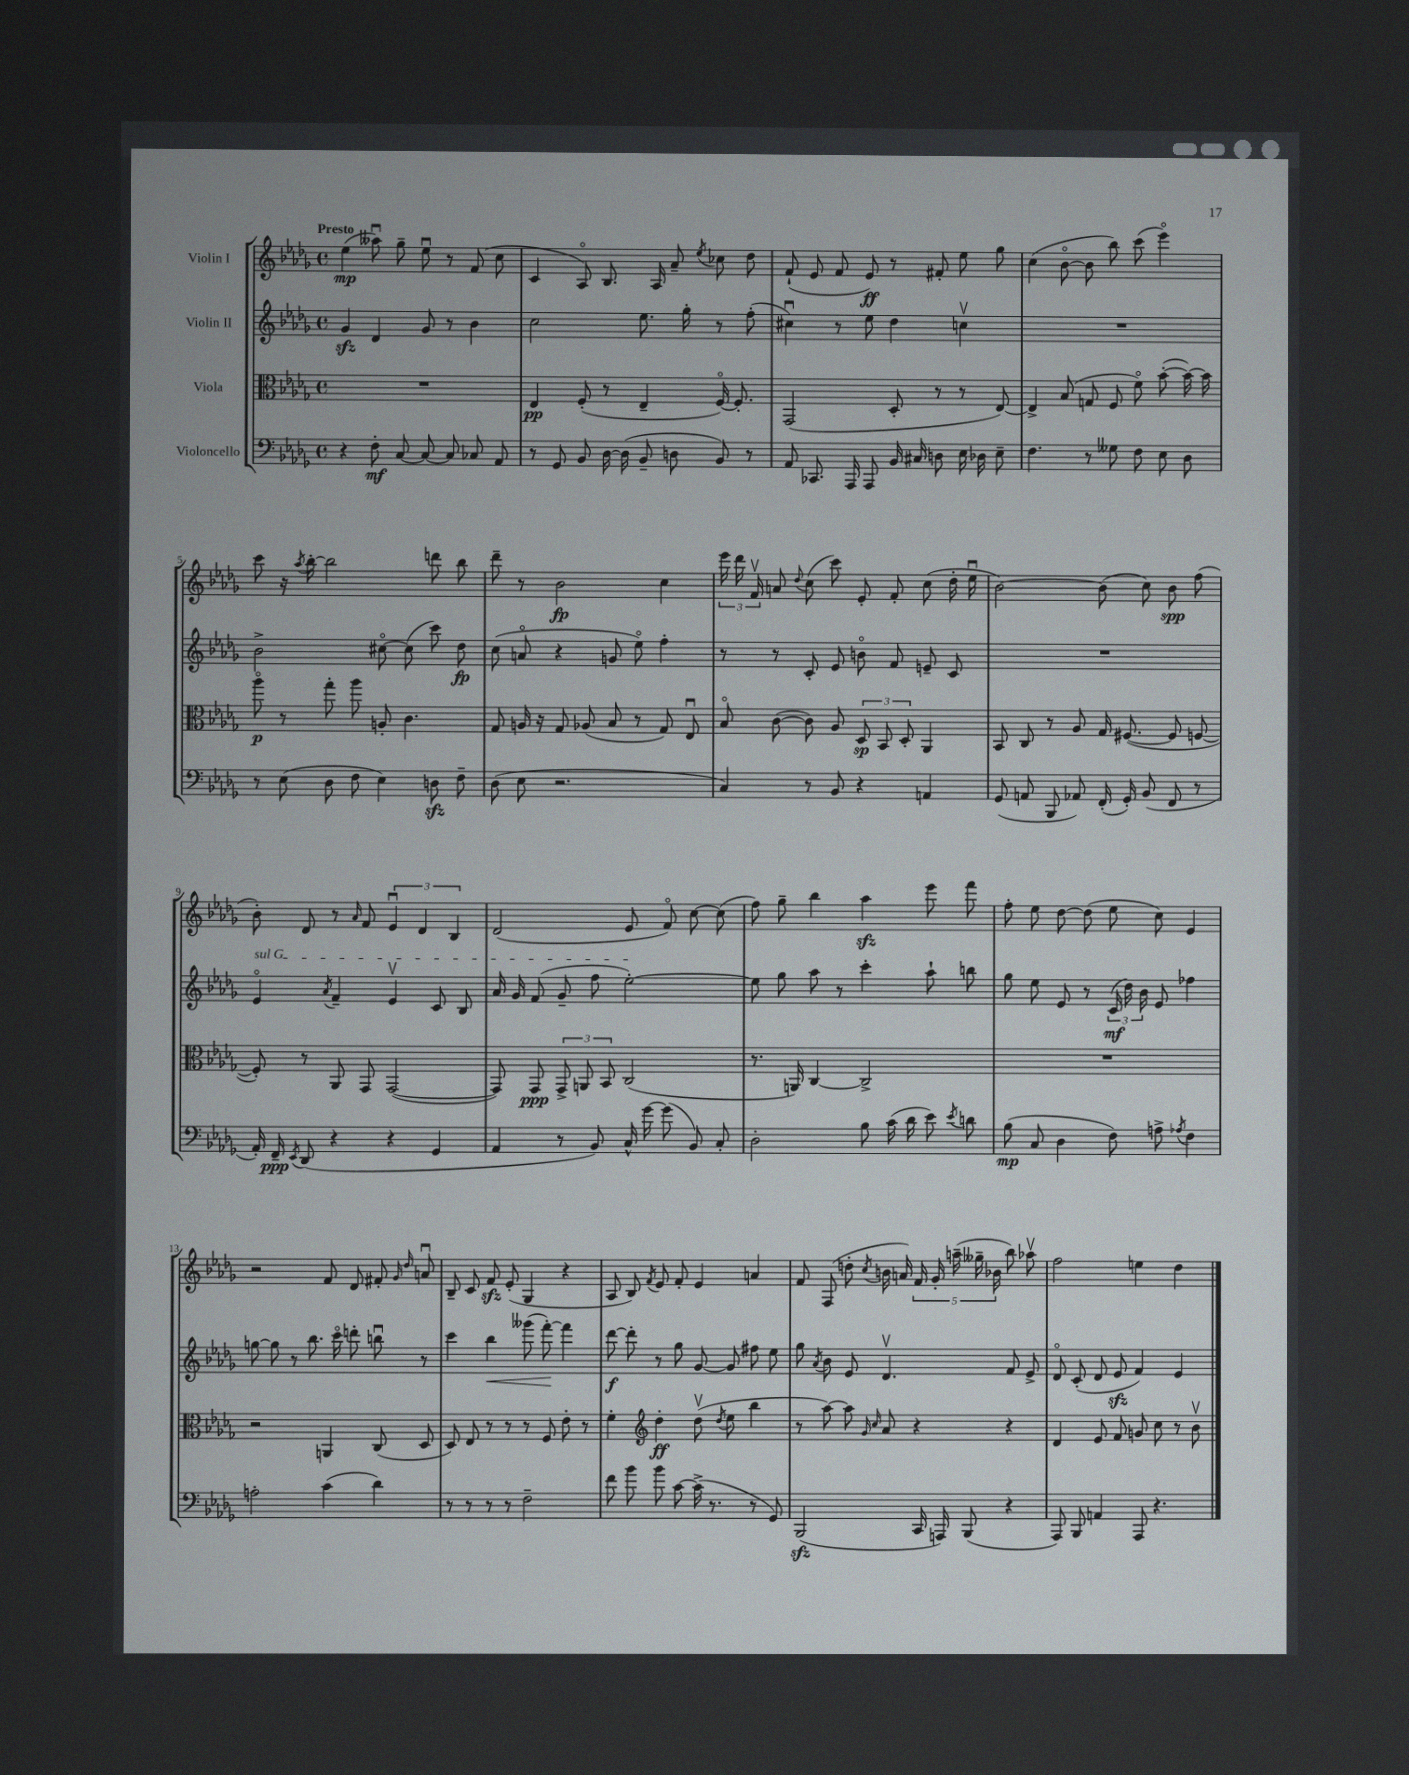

**kern	**kern	**kern	**kern
*staff4	*staff3	*staff2	*staff1
*clefF4	*clefC3	*clefG2	*clefG2
*k[b-e-a-d-g-]	*k[b-e-a-d-g-]	*k[b-e-a-d-g-]	*k[b-e-a-d-g-]
*M4/4	*M4/4	*M4/4	*M4/4
*met(c)	*met(c)	*met(c)	*met(c)
4r	1r	4g-	(4ee-
8F'	.	4d-	8aa--u)
[8C	.	.	8gg-~
8C_	.	8g-	8ee-u
8C]	.	8r	8r
8C-	.	4b-	(8f
8AA-	.	.	8cc
=	=	=	=
8r	4E-	2cc	4c
8GG-	.	.	.
8BB-	(8F'	.	8A-o)
[16D-	8r	.	8.B-
(16D-]	.	.	.
8BB-~	4E-~	8.ee-	.
.	.	.	16A-
8D	.	.	8a-~
.	.	16gg-'	.
.	.	.	8qee-
8BB-)	[16Fo)	8r	8cc-
.	8.F']	.	.
8r	.	(8ff'	8dd-
=	=	=	=
8AA-	(2GG-	4cc#u)	(8f`
8.CC-	.	.	8e-
.	.	8r	8f
16AAA-	.	.	.
8AAA-	.	8ee-	8e-)
16BB-	8D-'	4dd-	8r
16C#	.	.	.
8D	8r	.	8f#'
16E-	8r	4ccv	8ee-
16D-	.	.	.
8E-~	[8E-)	.	8gg-
=	=	=	=
4.F	4E-^]	1r	(4cc
.	(8B-	.	[8b-o
8r	8G	.	8b-]
8G--	8F	.	8bb-)
8F	8fo)	.	(8ccc
8E-	([8b-'	.	4eee-o)
8D-	16b-_)	.	.
.	16b-]	.	.
=	=	=	=
8r	8aa-o	2b-^	8ccc
(8E-	8r	.	16r
.	.	.	8qaa-
.	.	.	[16bb-'
8D-	8gg-'	.	2bb-]
8F	8aa-	.	.
4E-)	8A'	[8cc#o	.
.	4.c	(8cc#]	.
8D	.	8ccc)	8ddd
8F~	.	8dd-	8bb-
=	=	=	=
(8D-	8G-	(8cc	8ddd-~
8E-	16A	8ao	8r
.	16r	.	.
2.r	8G-	4r	2b-
.	(8A-	.	.
.	8B-	8g	.
.	8r	8ee-o)	.
.	8G-)	4ff'	4cc
.	8E-u	.	.
=	=	=	=
4C)	8B-o	8r	24eee-
.	.	.	24ddd-
.	.	.	24fv
.	([8c	8r	8a
.	.	.	8qqdd-
8r	8c])	8c'	(8cc
8BB-	8A-	8e-	8ccc)
4r	12D-	8bo	8e-'
.	12BB-	.	.
.	.	8f	8f'
.	12D-'	.	.
4AA	4AA-	8e~	(8cc
.	.	8c	16dd-'
.	.	.	16ee-u
=	=	=	=
(8GG-	8BB-	1r	[2b-)
8AA	8C	.	.
8BBB-	8r	.	.
8AA-)	8A-	.	.
(16FF'	16G-	.	(8b-]
16GG-')	([8.F#	.	.
(8BB-	.	.	8cc)
8FF	8F#]	.	8b-
8r	[8F	.	(8ff
=	=	=	=
16AA-')	8F'])	4e-o	8b-')
16FF~	.	.	.
8qEE-	.	.	.
(8DD-	8r	.	8d-
.	.	8qa-	.
4r	8AA-	4f~	8r
.	.	.	16qqa-
.	8GG-	.	8f
4r	([2GG-	4e-v	6e-u
.	.	.	6d-
4GG-	.	8c	.
.	.	.	6B-
.	.	8B-	.
=	=	=	=
4AA-	8GG-])	16a-	(2d-
.	.	16g-	.
.	8GG-	(8f	.
8r	12GG-^	8g-~	.
.	12AA	.	.
8BB-)	.	8ff	.
.	12BB-	.	.
16C^^	(2C	[2ee-')	8e-
[16g-	.	.	.
(8g-]	.	.	8fo)
8BB-)	.	.	[8cc
8C'	.	.	(8cc]
=	=	=	=
2D-'	8.r	8ee-]	8ff)
.	.	8gg-	8gg-~
.	16AA)	.	.
.	[4C	8aa-	4bb-
.	.	8r	.
8B-	2C^]	4ccc'	4aa-
(16c	.	.	.
16d-	.	.	.
8e-)	.	8aa-`	8eee-
8qe-	.	.	.
8d	.	8bb	8fff
=	=	=	=
(8B-	1r	8gg-	8ff'
8C	.	8ee-	8ee-
4D-	.	8e-	[8dd-
.	.	8r	(8dd-]
8F)	.	(24c	8ee-
.	.	24dd-)	.
.	.	24b-	.
8A^	.	8e-	8cc)
8qA-	.	.	.
4F	.	4ff-	4e-
=	=	=	=
2A'	2r	[8gg	2r
.	.	8gg]	.
.	.	8r	.
.	.	8.bb-	.
(4c	4AA	.	8f
.	.	16ccco	.
.	.	8ddd'	8d-
4d-)	(8C	8bbu	8f#'
.	.	.	16qqg-
.	.	.	16qqdd-
.	8D-	8r	8au
=	=	=	=
8r	8D-)	4ccc	8B-~
8r	8E-	.	8c
8r	8r	4bb-	8f
8r	8r	.	(8e-'
2F~	8r	(8ggg--	4G-
.	8F	[8fff')	.
.	8e-'	4fff]	4r
.	8r	.	.
=	=	=	=
8f	4f'	[8ddd-	8A-
8b-	.	8ddd-']	8B-)
*	*clefG2	*	*
.	.	.	8qf
8b-	4dd-'	8r	8e-
[8c	.	8gg-	8f'
(16c^]	(8dd-v	[8g-	4e-
8.r	.	.	.
.	8qdd-	.	.
.	8ee-	8g-]	.
8r	4bb-	8ff#	4a
8GG-)	.	8ee-	.
=	=	=	=
(2BBB-	8r	8gg-	8f
.	.	8qa-	.
.	[8aa-)	8b-	(8F
.	8aa-]	8e-	8dd'
.	16qqg-	.	.
.	16qqcc	.	8qcc
.	8a-	4.d-v	16b
.	.	.	16a)
16CC	4r	.	20f
.	.	.	20g-'
16AAA)	.	.	.
.	.	.	(20aa~
(8BBB-	.	.	.
.	.	.	20gg--~
.	.	.	20b-
4r	4r	8f	8bb-)
.	.	8e-^	8aa-v
=	=	=	=
8AAA-)	4d-	8d-o	2ff
8BBB-	.	(8c'	.
4AA	8e-	8d-	.
.	8f	8e-	.
8AAA-	8g	4f)	4ee
4.r	8cc	.	.
.	8r	4e-	4dd-
.	8b-v	.	.
==	==	==	==
*-	*-	*-	*-
